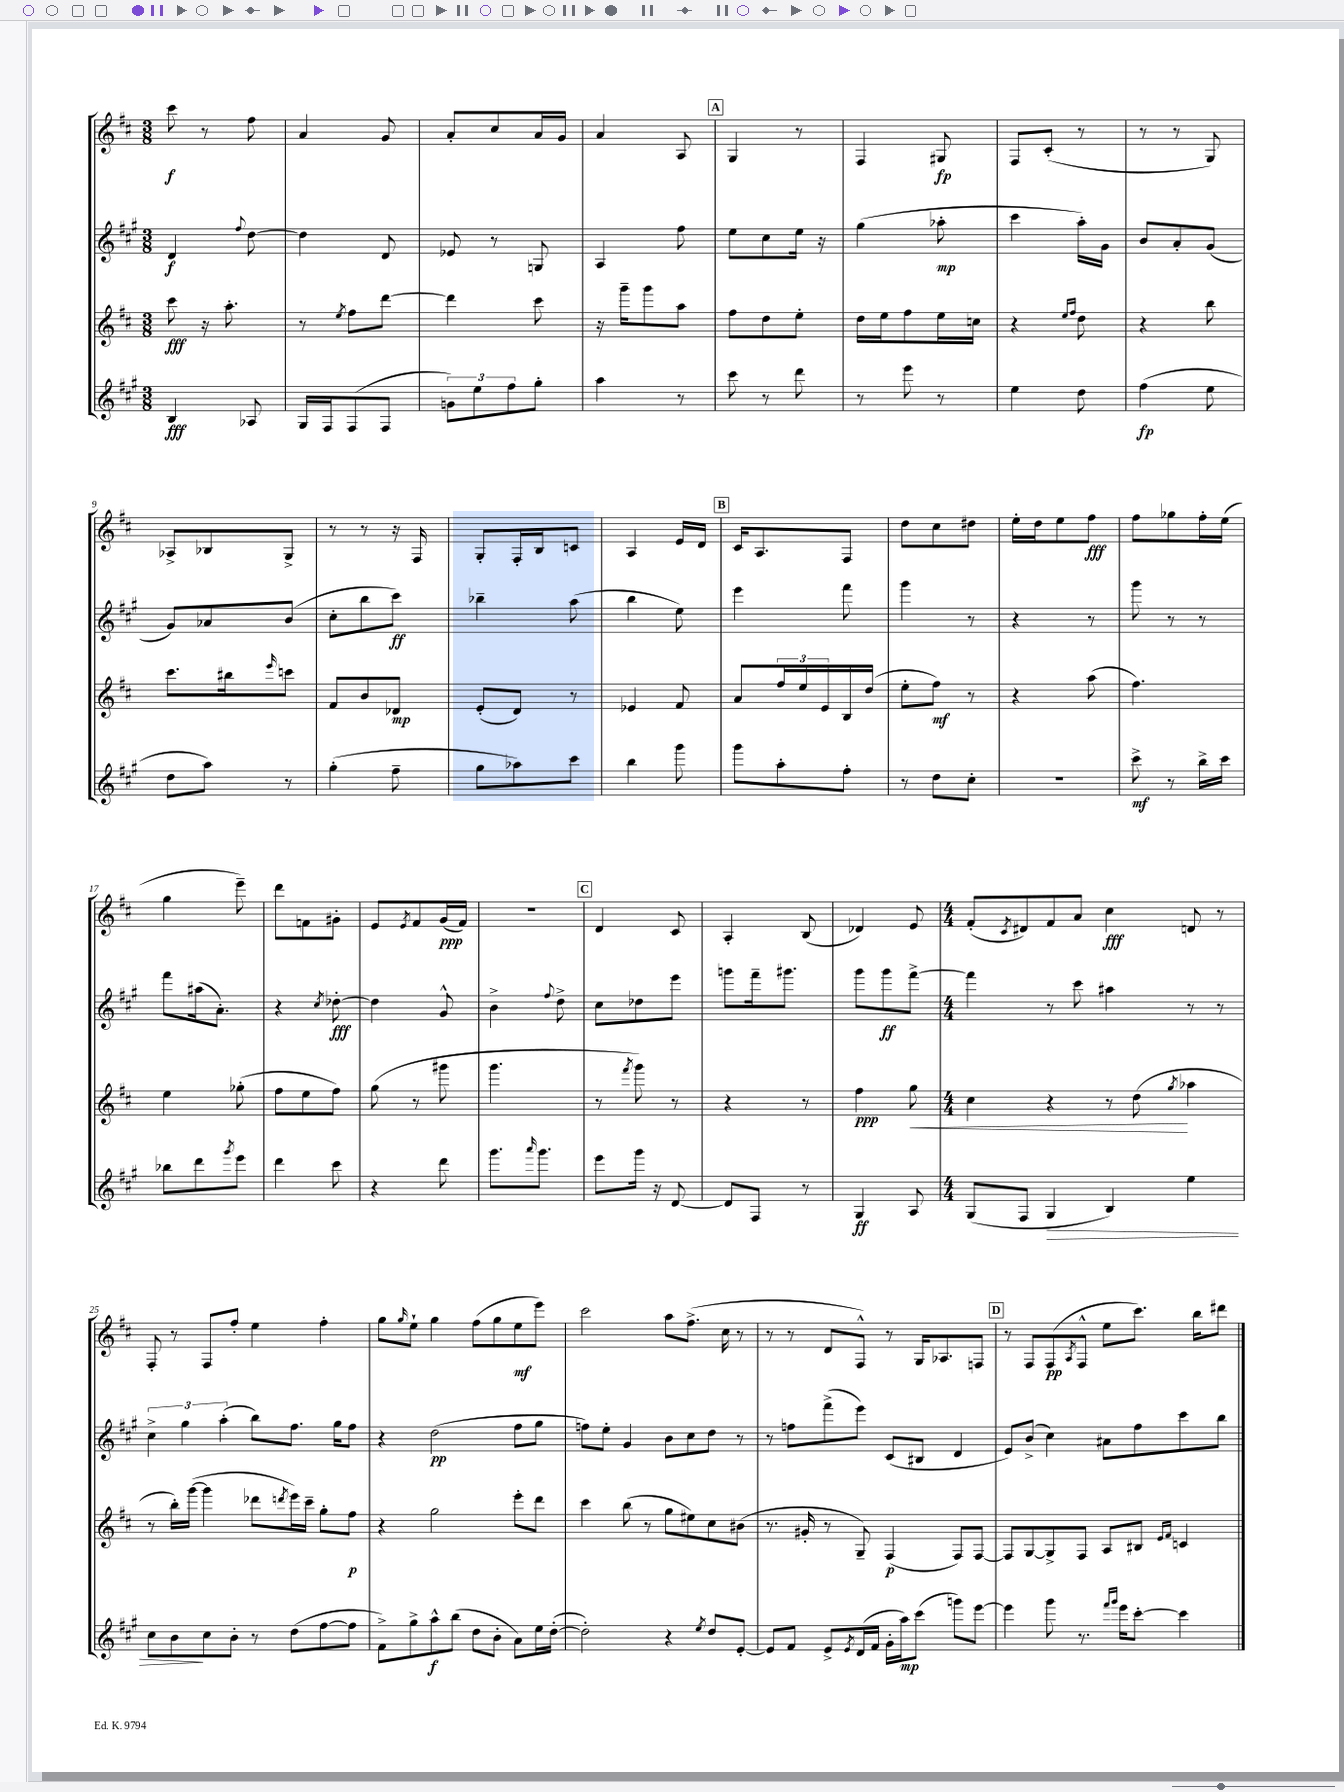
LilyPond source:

<<
\new StaffGroup <<
\new Staff = "s0" {
    \clef treble \key d \major \numericTimeSignature \time 3/8
    cis'''8\f r8 fis''8 |
    a'4 g'8 |
    a'8-. cis''8 a'16 g'16 |
    a'4 a8 |
    \mark \markup { \box "A" } g4 r8 |
    fis4 gis8\fp |
    fis8 cis'8-.( r8 |
    r8 r8 g8) |
    aes8-> bes8 g8-> |
    r8 r8 r16 fis16 |
    g8-. fis16-. b16 c'8 |
    a4 e'16 d'16 |
    \mark \markup { \box "B" } cis'16 a8. fis8 |
    d''8 cis''8 dis''8 |
    e''16-. d''16 e''8 fis''8\fff |
    fis''8 ges''8 fis''16-. e''16( |
    g''4 e'''8--) |
    d'''8 f'8 gis'8-. |
    e'8 \acciaccatura { e'8 } fis'8 g'16\ppp( fis'16) |
    R4. |
    \mark \markup { \box "C" } d'4 cis'8 |
    a4-. b8( |
    des'4) e'8 |
    \numericTimeSignature \time 4/4 fis'8-.( \acciaccatura { cis'8 } dis'8) fis'8 a'8 cis''4\fff d'8 r8 |
    fis8-. r8 fis8 fis''8-. e''4 fis''4-. |
    g''8 \grace { g''16 } e''8-! g''4 fis''8( g''8 e''8\mf e'''8) |
    cis'''2 a''8 fis''8.->( cis''16 r8 |
    r8 r8 d'8 fis8-^) r8 g16 aes8. f8 |
    \mark \markup { \box "D" } r8 fis8 fis8\pp( \acciaccatura { a8 } fis8-^ e''8 cis'''8.) b''16 dis'''8 \bar "|." |
}
\new Staff = "s1" {
    \clef treble \key a \major \numericTimeSignature \time 3/8
    d'4\f \appoggiatura { fis''8 } d''8~ |
    d''4 d'8 |
    ees'8 r8 g8 |
    a4 fis''8 |
    \mark \markup { \box "A" } e''8 cis''8 e''16 r16 |
    gis''4( aes''8-.\mp |
    cis'''4 a''16-.) gis'16 |
    b'8 a'8-. gis'8( |
    gis'8) aes'8 b'8( |
    cis''8-. b''8 cis'''8\ff) |
    bes''4-- a''8( |
    b''4 e''8) |
    \mark \markup { \box "B" } e'''4 fis'''8 |
    gis'''4 r8 |
    r4 r8 |
    gis'''8 r8 r8 |
    fis'''8 ais''16( a'8.-.) |
    r4 \acciaccatura { cis''8 } des''8~-.\fff |
    des''4 gis'8-^ |
    b'4-> \appoggiatura { fis''8 } d''8-> |
    \mark \markup { \box "C" } cis''8 des''8 e'''8 |
    g'''8 fis'''16-- gis'''8. |
    gis'''8 gis'''8\ff fis'''8~-> |
    \numericTimeSignature \time 4/4 fis'''4 r8 cis'''8 ais''4 r8 r8 |
    \tuplet 3/2 { cis''4-> gis''4 a''4-.( } b''8) fis''8. gis''16 fis''8 |
    r4 d''2\pp( fis''8 gis''8 |
    f''8) e''8-. gis'4 b'8 cis''8 d''8 r8 |
    r8 f''8 fis'''8->( e'''8) cis'8( bis8 d'4 |
    \mark \markup { \box "D" } e'8) b'8->( cis''4) ais'8 fis''8 cis'''8 b''8 \bar "|." |
}
\new Staff = "s2" {
    \clef treble \key d \major \numericTimeSignature \time 3/8
    cis'''8\fff r16 a''8.-. |
    r8 \acciaccatura { e''8 } fis''8 d'''8~ |
    d'''4 cis'''8 |
    r16 g'''16-- g'''8 a''8 |
    \mark \markup { \box "A" } fis''8 d''8 e''8-. |
    d''16 e''16 fis''8 e''16 c''16 |
    r4 \grace { e''16 fis''16 } d''8 |
    r4 b''8 |
    cis'''8. bis''16 \grace { e'''16 } c'''8 |
    fis'8 b'8 des'8\mp |
    e'8-.( d'8) r8 |
    ees'4 fis'8 |
    \mark \markup { \box "B" } a'8 \tuplet 3/2 { fis''16 e''16 e'16 } b16 d''16( |
    e''8-. fis''8\mf) r8 |
    r4 a''8( |
    fis''4.) |
    e''4 ges''8-.( |
    fis''8 e''8 fis''8) |
    g''8( r8 gis'''8 |
    g'''4. |
    \mark \markup { \box "C" } r8 \acciaccatura { fis'''8 } g'''8) r8 |
    r4 r8 |
    fis''4\ppp g''8\< |
    \numericTimeSignature \time 4/4 cis''4 r4 r8 d''8\!( \acciaccatura { g''8 } aes''4 |
    r8 b''16-.) g'''16~( g'''4 des'''8 \acciaccatura { d'''8 } e'''16) cis'''16-- g''8-. fis''8\p |
    r4 g''2 e'''8-. d'''8 |
    cis'''4 b''8( r8 g''8 eis''8) cis''8 bis'8( |
    r8. gis'16-. r8 g8--) fis4\p( fis8) fis8~ |
    \mark \markup { \box "D" } fis8 g8~ g8-> fis8 a8 bis8 \grace { e'16 fis'16 } c'4 \bar "|." |
}
\new Staff = "s3" {
    \clef treble \key a \major \numericTimeSignature \time 3/8
    b4\fff aes8 |
    gis16 fis16 fis8( fis8 |
    \tuplet 3/2 { g'8) e''8 fis''8 } gis''8-. |
    a''4 r8 |
    \mark \markup { \box "A" } cis'''8 r8 d'''8 |
    r8 e'''8 r8 |
    e''4 d''8 |
    fis''4\fp( e''8 |
    d''8 a''8) r8 |
    gis''4-.( fis''8-- |
    gis''8 aes''8) cis'''8 |
    b''4 gis'''8 |
    \mark \markup { \box "B" } gis'''8 a''8-. fis''8-. |
    r8 d''8 cis''8-. |
    R4. |
    cis'''8->\mf r8 b''16-> cis'''16 |
    bes''8 d'''8 \acciaccatura { gis'''8 } e'''8 |
    d'''4 cis'''8 |
    r4 d'''8 |
    gis'''8. \grace { a'''16 } gis'''8. |
    \mark \markup { \box "C" } e'''8 gis'''16 r16 d'8~ |
    d'8 fis8 r8 |
    gis4\ff a8 |
    \numericTimeSignature \time 4/4 gis8( fis8 gis4\> b4) e''4 |
    cis''8 b'8\! cis''8 b'8-. r8 d''8( fis''8~ fis''8 |
    fis'8->) gis''8-> a''8-^\f b''8( d''8 b'8-. a'8) e''16 d''16~-.( |
    d''2-.) r4 \acciaccatura { e''8 } d''8 e'8~-. |
    e'8 fis'8 e'8-> \acciaccatura { e'8 } d'16( fis'16 gis'16-. a''16\mp) cis'''8( g'''8) e'''8~ |
    \mark \markup { \box "D" } e'''4 gis'''8 r8. \grace { fis'''16 gis'''16 } e'''16 cis'''8~-. cis'''4 \bar "|." |
}
>>
>>
